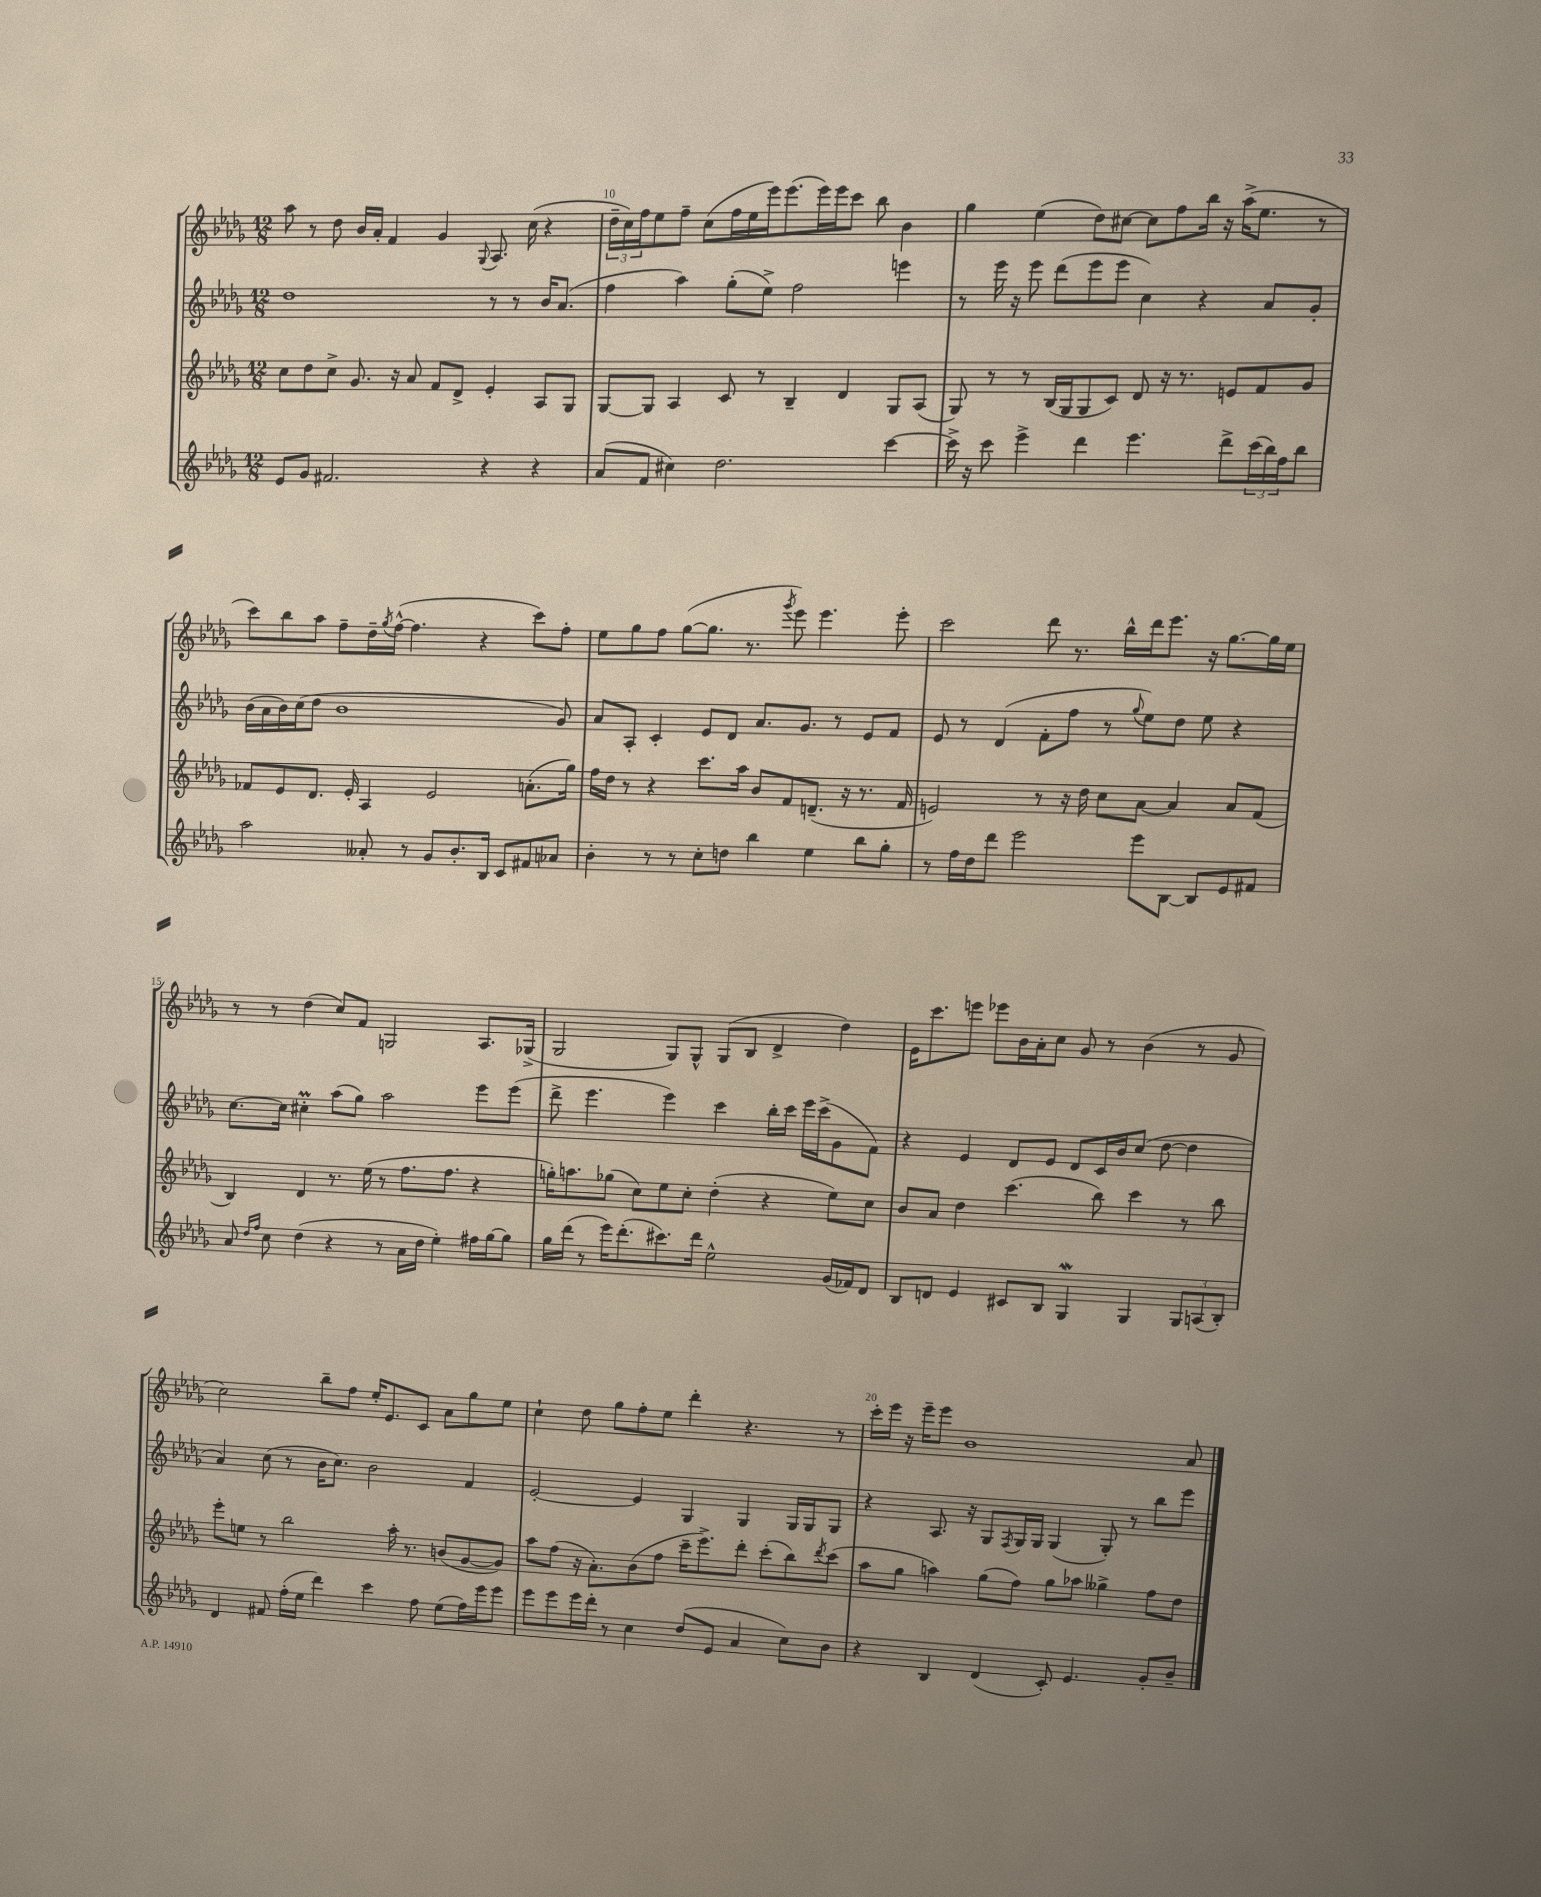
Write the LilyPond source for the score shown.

<<
\new StaffGroup <<
\new Staff = "s0" {
    \clef treble \key des \major \numericTimeSignature \time 12/8
    aes''8 r8 des''8 bes'16 aes'16-. f'4 ges'4 \appoggiatura { ges8 } aes8. c''16( r4 |
    \tuplet 3/2 { des''16-- c''16) f''16 } ees''8 f''8-- c''8( f''16 ees''16 ees'''16) ees'''8.( ees'''16) ees'''16 c'''8 bes''8 bes'4 |
    ges''4 ees''4( des''8) cis''8~ cis''8 f''8 bes''16 r16 aes''16->( ees''8. r8 |
    c'''8) bes''8 aes''8 f''8-- des''16-- \acciaccatura { ges''8 } f''16~-^( f''4. r4 c'''8) f''8-. |
    ees''8 ges''8 f''8 ges''8~( ges''8. r8. \acciaccatura { ges'''8 } ees'''8) ees'''4. ees'''8-. |
    c'''2 des'''8 r8. bes''16-^ des'''16 ees'''8. r16 ges''8.~ ges''16 ees''16 |
    r8 r8 des''4( c''8) f'8 g2 aes8. ges16->( |
    ges2 ges8) ges8-^ ges8( bes8 des'4-> des''4) |
    ees'16 c'''8. e'''8 ees'''8 bes'16 aes'16-. c''8 ges'8 r8 bes'4( r8 ges'8 |
    c''2) bes''8-- f''8 ees''16-. ees'8. c'8 aes'8 ges''8 ees''8 |
    c''4-! des''8 ges''8 f''8-. ees''8 des'''4-. r4. r8 |
    c'''16-. ees'''16 r16 ees'''16-- ees'''8 bes'1 aes'8 \bar "|." |
}
\new Staff = "s1" {
    \clef treble \key des \major \numericTimeSignature \time 12/8
    des''1 r8 r8 bes'16 aes'8.( |
    f''4 aes''4) ges''8-.( ees''8->) f''2 e'''4 |
    r8 ees'''16 r16 ees'''8 des'''8( ees'''8 ees'''8 c''4) r4 aes'8 ges'8-. |
    bes'16( aes'16 bes'16) c''16( des''8 bes'1 ges'8) |
    aes'8 aes8-. c'4-. ees'8 des'8 aes'8. ges'8. r8 ees'8 f'8 |
    ees'8 r8 des'4( f'8-. f''8 r8 \appoggiatura { ges''8 } ees''8) des''8 ees''8 r4 |
    c''8.~ c''16 cis''4-.\prall aes''8( ges''8) aes''2 ees'''8 ees'''8( |
    des'''8-> ees'''4. ees'''4) c'''4 bes''16-. c'''16 ees'''16 c'''16->( ges'8 f'8) |
    r4 ees'4 des'8 ees'8 des'8 c'16 bes'16 c''8( des''8~ des''4 |
    aes'4) c''8( r8 bes'16 c''8.) bes'2 f'4 |
    ees'2~-. ees'4 ges4 ges4 ges16 ges16 ges8 |
    r4 aes8. r16 ges8 \acciaccatura { f8 } ges16 ges16 ges4( ges8-.) r8 bes''8 ees'''8 \bar "|." |
}
\new Staff = "s2" {
    \clef treble \key des \major \numericTimeSignature \time 12/8
    c''8 des''8 c''8-> ges'8. r16 aes'8 f'8 des'8-> ees'4-. aes8 ges8 |
    ges8~ ges8 aes4 c'8 r8 bes4-- des'4 ges8 aes8( |
    ges8) r8 r8 bes16( ges16 ges8 c'8) des'8 r16 r8. e'8 f'8 ges'8 |
    fes'8 ees'8 des'8. ees'16-. aes4 ees'2 a'8.-.( ges''16) |
    f''16 des''16 r8 r4 c'''8. aes''16 bes'8 f'8 d'8.--( r16 r8. f'16 |
    e'2) r8 r16 des''16 c''8 aes'8~ aes'4 aes'8 f'8( |
    bes4) des'4 r8. ees''16( r8 f''8. f''8. r4 |
    g''16-.) a''8. ges''8( c''8) ees''8 c''8-. des''4-.( r4 ees''8) c''8 |
    bes'8 aes'8 des''4 c'''4.( bes''8) c'''4 r8 bes''8 |
    ees'''8-. e''8 r8 bes''2 aes''16-. r8. b'8( ges'8~ ges'8) |
    aes''8 f''8( r16 aes'8.-.) bes'8( f''8 c'''16-- ees'''8.->) des'''8-. c'''8-.( bes''8) \acciaccatura { des'''8 } c'''8( |
    aes''8 ges''8 a''4) ges''8( f''8) ges''8 aes''8 geses''4-> f''8 des''8 \bar "|." |
}
\new Staff = "s3" {
    \clef treble \key des \major \numericTimeSignature \time 12/8
    ees'8 ges'8 fis'2. r4 r4 |
    aes'8( f'8 cis''4) des''2. c'''4~ |
    c'''16-> r16 c'''8 ees'''4-> des'''4 ees'''4. des'''8-> \tuplet 3/2 { c'''16( bes''16) f''16 } bes''8 |
    aes''2 aeses'8-. r8 ges'8 bes'8.-. bes16 c'8 fis'8 aes'8 |
    bes'4-. r8 r8 c''8-. d''8 bes''4 ees''4 bes''8 ges''8-. |
    r8 f''16 des''16 des'''8 ees'''2 ees'''8 bes8~ bes8 ees'8 fis'8 |
    aes'8 \grace { des''16 f''16 } c''8 des''4( r4 r8 aes'16 des''16 ees''4-.) fis''16 ges''16~ ges''8 |
    ges''16 des'''16( r8 ees'''16) des'''8.-.( cis'''8.) des'''16 ees''2-^ ges'16( fes'16) des'8 |
    bes8 d'8 ees'4 cis'8 bes8 ges4\mordent ges4 \tuplet 3/2 { ges8 a8( bes8-.) } |
    des'4 fis'8 f''16-.( ees''16 des'''4) c'''4 f''8 ees''8( f''16) ees'''16 ees'''8 |
    ees'''8 ees'''8 ees'''16 des'''16-. r8 c''4 des''8( ees'8 aes'4 c''8) bes'8 |
    r4 bes4 des'4( c'8-.) ees'4. ges'8-. bes'8-- \bar "|." |
}
>>
>>
\layout { \context { \Score currentBarNumber = #9 \override BarNumber.break-visibility = ##(#f #t #t) barNumberVisibility = #(every-nth-bar-number-visible 5) } }
